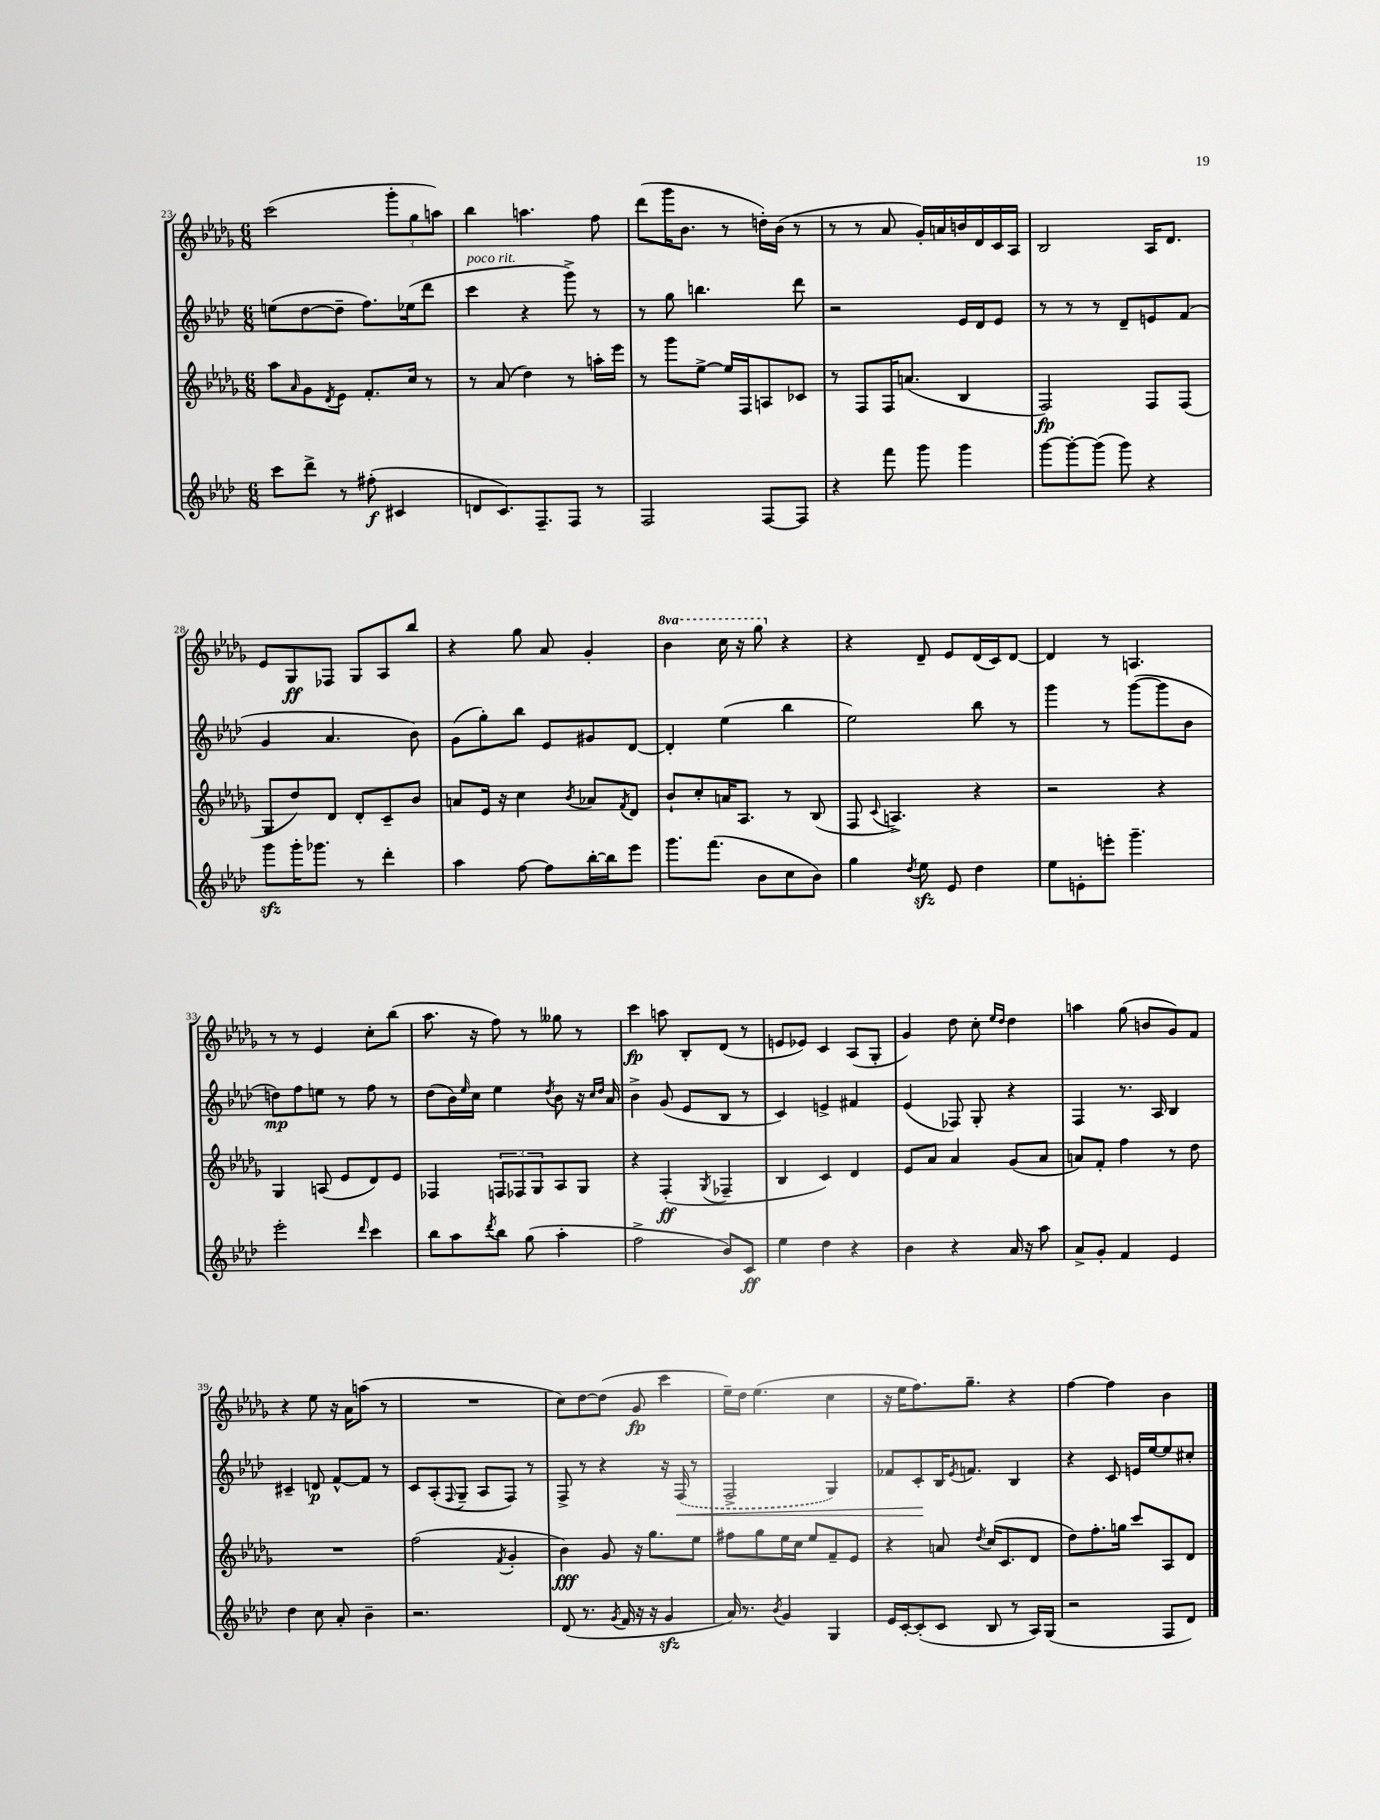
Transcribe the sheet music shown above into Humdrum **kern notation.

**kern	**kern	**kern	**kern
*staff4	*staff3	*staff2	*staff1
*clefG2	*clefG2	*clefG2	*clefG2
*k[b-e-a-d-]	*k[b-e-a-d-g-]	*k[b-e-a-d-]	*k[b-e-a-d-g-]
*M6/8	*M6/8	*M6/8	*M6/8
8ccc\L	8aa-\L	(8ee\L	(2ccc\
.	16qqa-/	.	.
8ddd-^\J	8g-\	[8dd-\	.
.	8qd-/	.	.
8r	8e-\J	8dd-~\]J	.
(8ff#'\	8.f'/L	8.ff\L)	.
4c#/	.	.	12ggg-'\L
.	16cc/Jk	(16ee-\k	.
.	.	.	12gg-\
.	8r	8ddd-\J	.
.	.	.	12aa\J)
=	=	=	=
8d/L	8r	4ccc\	4bb-\
8.c/)	(8a-/	.	.
.	4dd-\)	4r	4.aa\
8.F~/	.	.	.
8F/J	8r	8ggg^\)	.
8r	16aa'\LL	8r	8ff\
.	16eee-\JJ	.	.
=	=	=	=
2F/	8r	8r	(8ddd-\L
.	8ggg-\L	8gg\	16ggg-\K
.	.	.	8.b-\J
.	[8ee-^\J	4.bb\	.
.	16ee-/]LL	.	8r
.	16F/J	.	.
[8F/L	8A/	.	16dd'\LL)
.	.	.	(16b-\JJ
8F/]J	8c-/J	8ddd-\	8r
=	=	=	=
4r	8r	2r	8r
.	8F/L	.	8r
8fff\	16F/K	.	8a-/
.	(8.a/J	.	.
8ggg\	.	.	16g-'/LL)
.	.	.	16a/
4ggg\	4B-/	16e-/LL	16b/
.	.	16d-/J	16d-/
.	.	8e-/J	16c/
.	.	.	16A-/JJ
=	=	=	=
[8ggg\L	2F/)	8r	2B-/
8ggg'\_	.	8r	.
(8ggg\]J	.	8r	.
8ggg\)	.	8d-~/L	.
4r	8F/L	8e/	16A-/LK
.	.	.	8.d-/J
.	(8F/J	(8f/J	.
=	=	=	=
8ggg\L	8G-/L	4g/	8e-/L
16ggg'\K	8dd-/)	.	8G-/
8.ggg-\J	.	.	.
.	8d-/J	4.a-/	8F-/J
8r	8d-'/L	.	8G-/L
4ddd-'\	8c~/	.	8A-/
.	8b-/J	8b-\)	8bb-/J
=	=	=	=
4aa-\	8a/L	(8g\L	4r
.	16e-/Jk	8gg'\)	.
.	16r	.	.
[8ff\	4cc\	8bb-\J	8gg-\
8ff\]L	.	8e-/L	8a-/
.	8qb-/	.	.
[16bb-'\L	8a-/L	8g#/	4g-'/
16bb-\]J	.	.	.
.	8qf/	.	.
8eee-\J	8d-/J	[8d-/J	.
=	=	=	=
8.ggg\L	8b-`/L	4d-'/]	4bb-\
.	8cc'/	.	.
(8.fff\J	.	.	.
.	16a/K	(4ee-\	16ccc\
.	8.A-/J	.	16r
8b-\L	.	.	8ggg-\
8cc\	8r	4bb-\	4r
8b-\J)	(8B-/	.	.
=	=	=	=
4gg\	8F/	2ee-\)	4r
.	8qqc/	.	.
.	4.A^/)	.	.
8qdd-/	.	.	.
8ee-\	.	.	8d-~/
8e-/	.	.	8e-/L
4dd-\	4r	8bb-\	(16d-/L
.	.	.	16c/J)
.	.	8r	[8d-/J
=	=	=	=
8ee-\L	2r	4ggg\	4d-/]
8e'\	.	.	.
8eee'\J	.	8r	8r
4.ggg~\	.	([8ggg\L	4.A/
.	4r	8ggg\]	.
.	.	8b-\J	.
=	=	=	=
2eee-'\	4G-/	8dd\L)	8r
.	.	8ff\	8r
.	(8A/	8ee\J	4e-/
.	8e-/L	8r	.
16qqddd-/	.	.	.
4ccc\	8d-/)	8ff\	8cc'\L
.	8e-/J	8r	(8bb-\J
=	=	=	=
8bb-\L	4F-/	(8dd-\L	8.aa-\
8aa-\	.	16b-\L)	.
.	.	16qqee-/	.
.	.	16cc\JJ	16r
8qddd-/	.	.	.
8bb-\J	12F/L	4ee-\	8ff\)
.	12F-/	.	.
(8gg\	.	.	8r
.	12G-/	.	.
.	.	8qdd-/	.
4aa-'\	8A-/	8b-\	8gg--\
.	8G-/J	16r	8r
.	.	16qqcc/LL	.
.	.	16qqdd-/JJ	.
.	.	16a-/	.
=	=	=	=
2ff^\	4r	4b-^\	4ccc\
.	(4F'/	(8g/	8aa\
.	.	8e-/L	8B-'/L
.	8qG-/	.	.
8b-/L)	4F-~/	8B-/J	(8d-/J
8c/J	.	8r	8r
=	=	=	=
4ee-\	4B-/	4c/)	8e/L
.	.	.	8e-/J)
4dd-\	4c/)	4e^/	4c/
4r	4d-/	4f#/	(8A-/L
.	.	.	8G-'/J
=	=	=	=
4b-\	8e-/L	(4e-/	4g-/)
.	8a-/J	.	.
4r	4a-/	8F-/)	8dd-\
.	.	8G'/	8cc'\
.	.	.	16qqee-/LL
.	.	.	16qqdd-/JJ
16a-/	(8g-/L	4r	4dd-\
16r	.	.	.
8aa-\	8a-/J	.	.
=	=	=	=
8a-^/L	8a/L)	4F/	4aa\
8g'/J	8f'/J	.	.
4f/	4ff\	8.r	(8gg-\
.	.	.	8b/L
.	.	16A-/	.
4e-/	8r	4B-/	8g-/)
.	8dd-\	.	8f/J
=	=	=	=
4dd-\	2.r	4c#~/	4r
8cc\	.	8d/	8ee-\
8a-'/	.	[8f^^/L	16r
.	.	.	16a-\LK
4b-~\	.	8f/]J	(8aa\J
.	.	8r	8r
=	=	=	=
2.r	(2ff\	8c/L	2.r
.	.	(8A-'/	.
.	.	8qqF/	.
.	.	8G~/J	.
.	.	8A-/L	.
.	8qf/	.	.
.	4g-'/	8F/J)	.
.	.	8r	.
=	=	=	=
(8d-/	4b-\)	8F^/	8cc\L)
8.r	.	8r	[8dd-\
.	8g-/	4r	(8dd-\]J
8qg/	.	.	.
16f/	.	.	.
16r	16r	.	8g-/
16r	8.gg-\L	.	.
4g/	.	16r	4ccc\
.	.	(16F/	.
.	8ee-\J	8r	.
=	=	=	=
16a-/)	8ff#\L	2F^/	16ee-~\LL)
8.r	.	.	16dd-\JJ
.	8gg-\	.	(4.ee-\
8qb-/	.	.	.
4g/	16ee-\L	.	.
.	16cc\JJ	.	.
.	8ee-/L	.	.
4G/	8f~/	4G/)	4cc\
.	8e-/J	.	.
=	=	=	=
16e-/LL	4r	8f-/L	16r
[16c'/J	.	.	16ee-\LK
(8c'/]	.	8c'/	8.ff\)
8c/J	8a/	16B-/K	.
.	.	8qe-/	.
.	.	8.f/J	8.gg-~\J
.	8qdd-/	.	.
8B-/	(16cc/LK	.	.
.	8.c/	.	.
8r	.	4B-/	4r
16A-/LL)	8d-/J	.	.
(16G/JJ	.	.	.
=	=	=	=
2r	8dd-\L)	4r	[4ff\
.	8.ff'\	.	.
.	.	8c/	4ff\]
.	16gg\Jk	.	.
.	8ccc/L	16e/LL	.
.	.	[16ee-/J	.
8F/L	8A-/	8ee-/]	4b-\
8d-/J)	8d-/J	8cc#'/J	.
==	==	==	==
*-	*-	*-	*-
